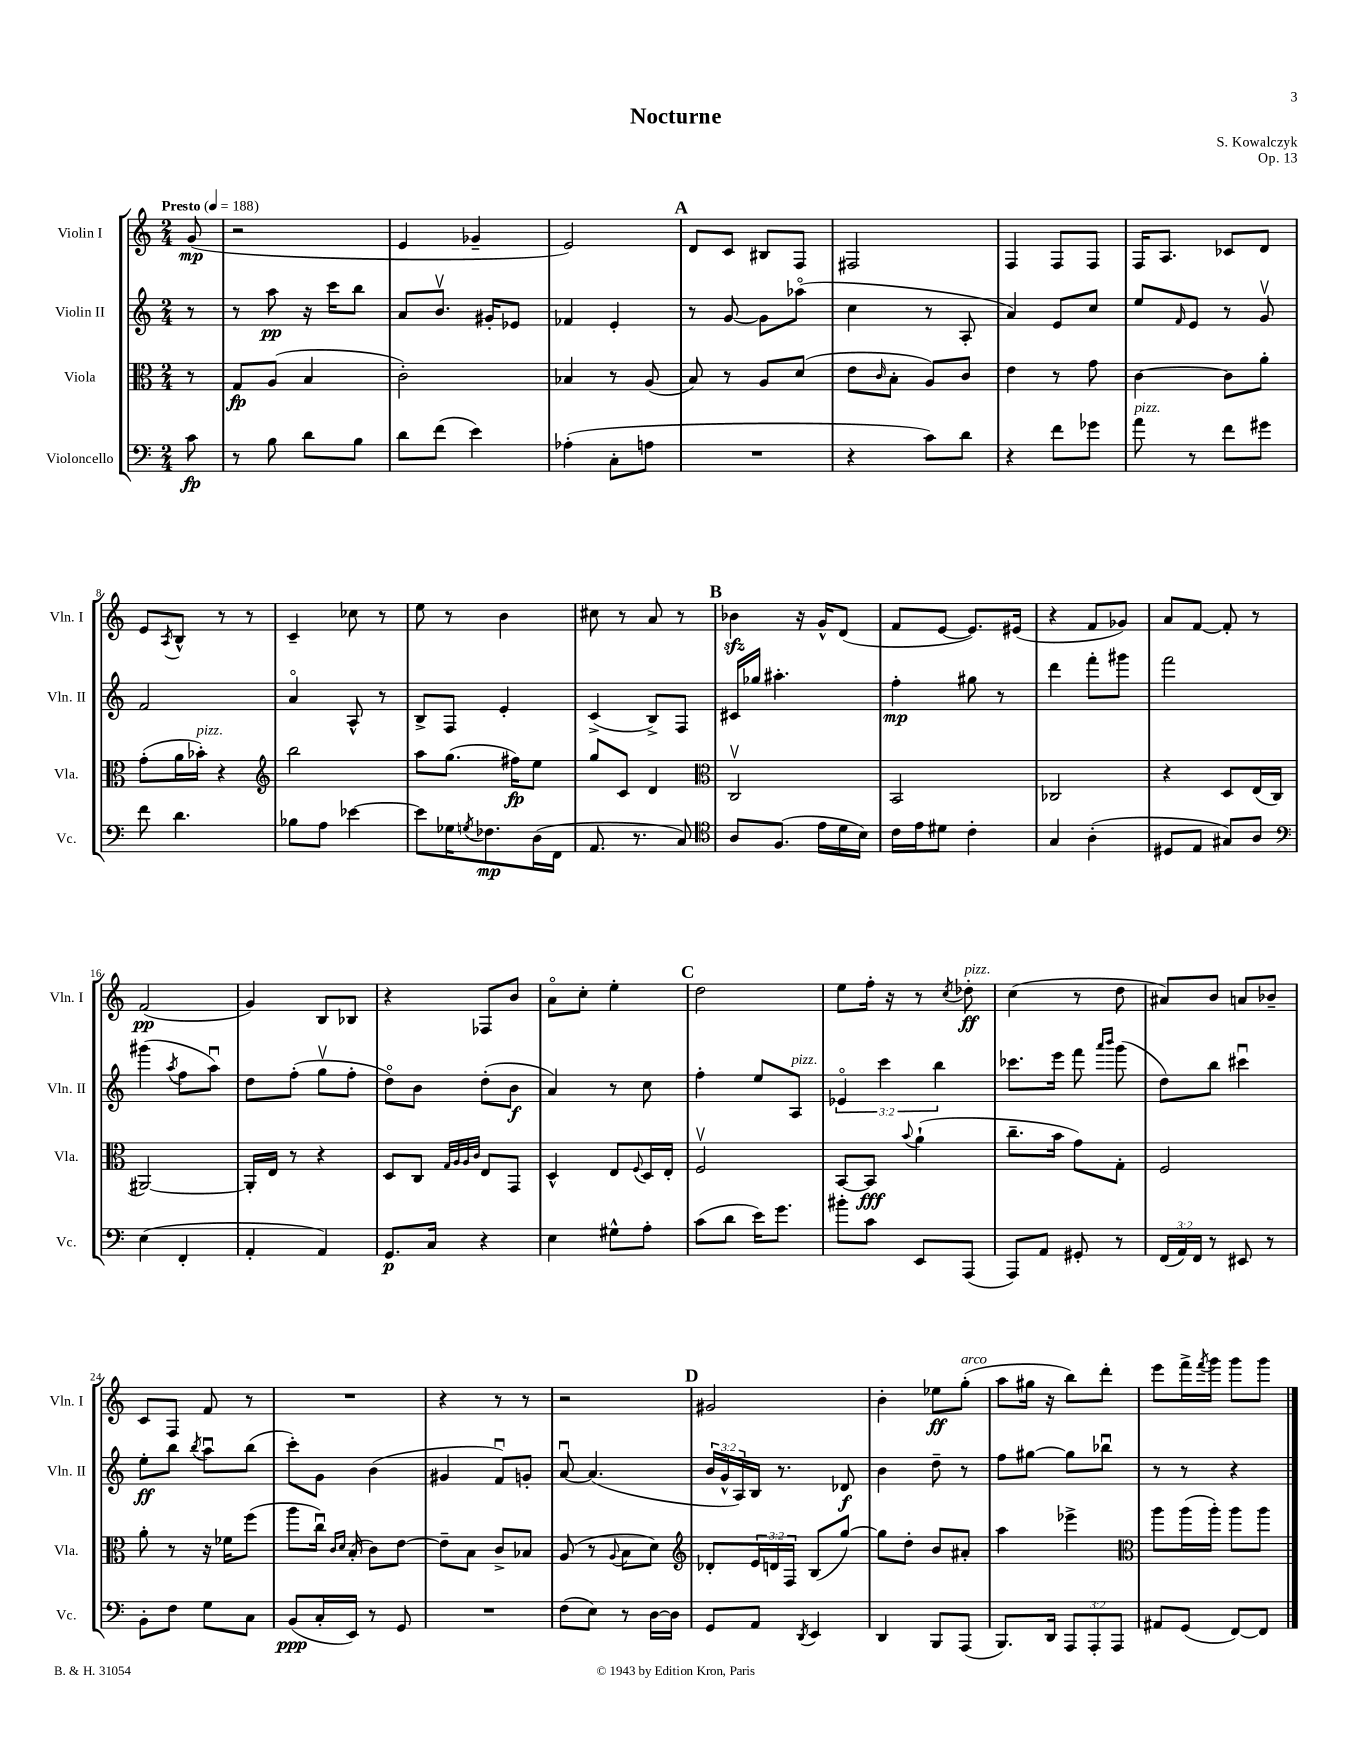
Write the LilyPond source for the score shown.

\header { title = "Nocturne" composer = "S. Kowalczyk" opus = "Op. 13" }
<<
\new StaffGroup <<
\new Staff = "s0" \with { instrumentName = "Violin I" shortInstrumentName = "Vln. I" } {
    \clef treble \key c \major \numericTimeSignature \time 2/4 \partial 8 \tempo "Presto" 4 = 188
    g'8\mp( |
    r2 |
    e'4 ges'4-- |
    e'2) |
    \mark \markup { \bold "A" } d'8 c'8 bis8 f8 |
    fis2 |
    f4 f8 f8 |
    f16 a8. ces'8 d'8 |
    e'8 \acciaccatura { a8 } b8-^ r8 r8 |
    c'4-- ces''8 r8 |
    e''8 r8 b'4 |
    cis''8 r8 a'8 r8 |
    \mark \markup { \bold "B" } bes'4\sfz r16 g'16-^ d'8( |
    f'8 e'8~ e'8.) eis'16( |
    r4 f'8 ges'8) |
    a'8 f'8~ f'8-. r8 |
    f'2\pp( |
    g'4) b8 bes8 |
    r4 fes8 b'8 |
    a'8\flageolet c''8-. e''4-. |
    \mark \markup { \bold "C" } d''2 |
    e''8 f''16-. r16 r8 \acciaccatura { c''8 } des''8-.\ff^\markup { \italic "pizz." } |
    c''4( r8 d''8 |
    ais'8) b'8 a'8 bes'8-- |
    c'8 f8 f'8 r8 |
    R2 |
    r4 r8 r8 |
    r2 |
    \mark \markup { \bold "D" } gis'2 |
    b'4-. ees''8\ff g''8-.^\markup { \italic "arco" }( |
    a''8 gis''16 r16 b''8) d'''8-. |
    e'''8 f'''16-> \acciaccatura { f'''8 } g'''16 g'''8 g'''8 \bar "|." |
}
\new Staff = "s1" \with { instrumentName = "Violin II" shortInstrumentName = "Vln. II" } {
    \clef treble \key c \major \numericTimeSignature \time 2/4 \override Staff.TupletNumber.text = #tuplet-number::calc-fraction-text \partial 8
    r8 |
    r8 a''8\pp r16 c'''16 b''8 |
    a'8 b'8.\upbow gis'16-. ees'8 |
    fes'4 e'4-. |
    \mark \markup { \bold "A" } r8 g'8~ g'8 aes''8\flageolet( |
    c''4 r8 a8-. |
    a'4) e'8 c''8 |
    e''8 \grace { f'16 } e'8 r8 g'8\upbow |
    f'2 |
    a'4\flageolet a8-^ r8 |
    b8-> f8 e'4-. |
    c'4->( b8->) f8 |
    \mark \markup { \bold "B" } cis'16 ges''16 ais''4.-. |
    f''4-.\mp gis''8 r8 |
    d'''4 f'''8-. gis'''8 |
    f'''2 |
    gis'''4( \acciaccatura { a''8 } f''8 a''8\downbow) |
    d''8 f''8-.( g''8\upbow f''8-. |
    d''8\flageolet) b'8 d''8-.( b'8\f |
    a'4) r8 c''8 |
    \mark \markup { \bold "C" } f''4-. e''8 a8^\markup { \italic "pizz." } |
    \tuplet 3/2 { ees'4\flageolet c'''4 b''4 } |
    ces'''8. e'''16 f'''8 \grace { a'''16 b'''16 } g'''8( |
    d''8) b''8 cis'''4\downbow |
    e''8-.\ff b''8 \acciaccatura { b''8 } a''8\downbow b''8( |
    c'''8-.) g'8 b'4( |
    gis'4 f'8\downbow) g'8-. |
    a'8~\downbow a'4.( |
    \mark \markup { \bold "D" } \tuplet 3/2 { b'16 g'16-^ a16) } b16 r8. des'8\f |
    b'4 d''8-- r8 |
    f''8 gis''8~ gis''8 bes''8\downbow |
    r8 r8 r4 \bar "|." |
}
\new Staff = "s2" \with { instrumentName = "Viola" shortInstrumentName = "Vla." } {
    \clef alto \key c \major \numericTimeSignature \time 2/4 \override Staff.TupletNumber.text = #tuplet-number::calc-fraction-text \partial 8
    r8 |
    g8\fp a8( b4 |
    c'2-.) |
    bes4 r8 a8( |
    \mark \markup { \bold "A" } b8) r8 a8 d'8( |
    e'8 \grace { c'16 } b8-. a8) c'8 |
    e'4 r8 g'8 |
    c'4~ c'8 a'8-. |
    g'8-.( a'16 bes'16-.^\markup { \italic "pizz." }) r4 |
    \clef treble b''2 |
    a''8 g''8.( fis''16\fp) e''8 |
    g''8 c'8 d'4 |
    \mark \markup { \bold "B" } \clef alto c2\upbow |
    b,2 |
    ces2 |
    r4 d8 e16( c16 |
    ais,2~) |
    ais,16-. e16 r8 r4 |
    d8 c8 \grace { g32 a32 a32 c'32 } e8 g,8 |
    d4-^ e8 \appoggiatura { f8 } d16 e16-. |
    \mark \markup { \bold "C" } f2\upbow |
    b,8~ b,8\fff \appoggiatura { b'8 } a'4-!( |
    c''8.-- b'16 g'8) g8-. |
    f2 |
    a'8-. r8 r16 fes'16 f''8( |
    a''8 c''16\downbow) \grace { c'16 d'16 } b16-.( c'8) e'8~ |
    e'8-- b8 c'8-> bes8 |
    a8( r8 \appoggiatura { a8 } b8 d'8) |
    \mark \markup { \bold "D" } \clef treble des'8-. \tuplet 3/2 { e'16 d'16 f16 } b8( g''8~) |
    g''8 d''8-. b'8 ais'8-. |
    a''4 ees'''4-> |
    \clef alto a''8 a''16( a''16-.) a''8 a''8 \bar "|." |
}
\new Staff = "s3" \with { instrumentName = "Violoncello" shortInstrumentName = "Vc." } {
    \clef bass \key c \major \numericTimeSignature \time 2/4 \override Staff.TupletNumber.text = #tuplet-number::calc-fraction-text \partial 8
    c'8\fp |
    r8 b8 d'8 b8 |
    d'8 f'8( e'4) |
    aes4-.( c8-. a8 |
    \mark \markup { \bold "A" } R2 |
    r4 c'8) d'8 |
    r4 f'8 ges'8 |
    a'8^\markup { \italic "pizz." } r8 f'8 gis'8 |
    f'8 d'4. |
    bes8 a8 ees'4~ |
    ees'8 ges16 \acciaccatura { g8 } fes8.\mp d16( f,16 |
    a,8. r8. c8) |
    \mark \markup { \bold "B" } \clef tenor a8 f8.( e'16 d'16 b16) |
    c'16 e'16 dis'8 c'4-. |
    g4 a4-.( |
    dis8 e8 gis8) a8 |
    \clef bass e4( f,4-. |
    a,4-. a,4) |
    g,8.\p c16 r4 |
    e4 gis8-^ a8-. |
    \mark \markup { \bold "C" } c'8( d'8 e'16) g'8. |
    bis'8-. c'8 e,8 a,,8( |
    a,,8) a,8 gis,8-. r8 |
    \tuplet 3/2 { f,16( a,16) f,16 } r8 eis,8 r8 |
    b,8-. f8 g8 c8 |
    b,8\ppp( c16-. e,16) r8 g,8 |
    R2 |
    f8( e8) r8 d16~ d16 |
    \mark \markup { \bold "D" } g,8 a,8 \acciaccatura { d,8 } e,4 |
    d,4 b,,8 a,,8( |
    b,,8.) d,16 \tuplet 3/2 { a,,8 a,,8-. a,,8 } |
    ais,8 g,8( f,8~) f,8 \bar "|." |
}
>>
>>
